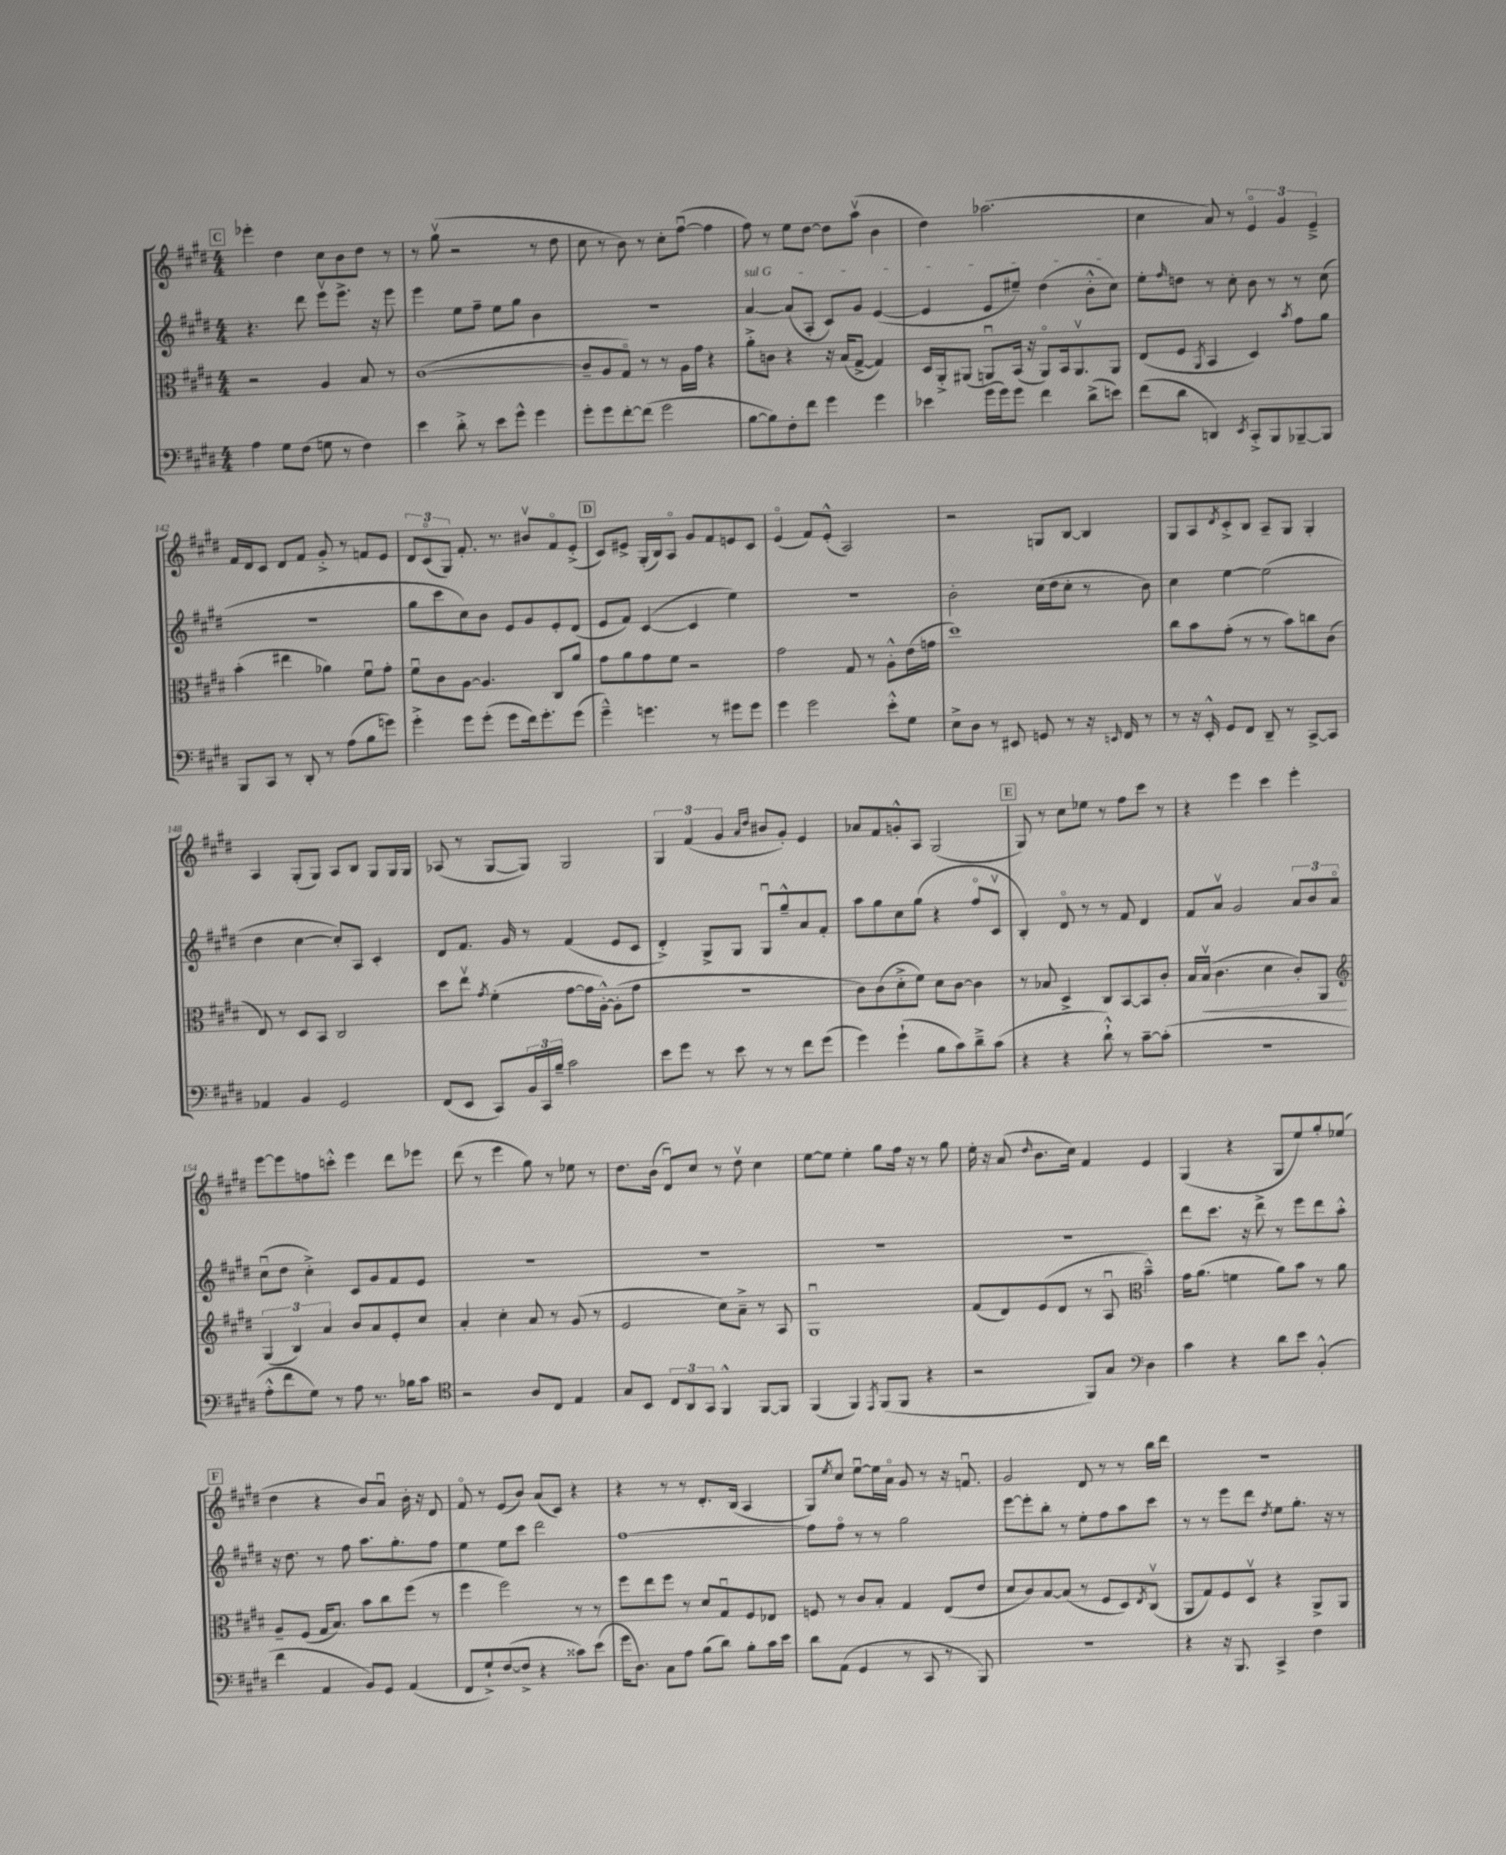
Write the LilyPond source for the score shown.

<<
\new StaffGroup <<
\new Staff = "s0" {
    \clef treble \key e \major \numericTimeSignature \time 4/4
    \mark \markup { \box "C" } ees'''4-. dis''4 cis''8 b'8 dis''8 r8 |
    r8 gis''8\upbow( r2 r8 dis''8 |
    cis''8 r8 b'8) r8 cis''8-. fis''8~\downbow( fis''4 |
    fis''8) r8 e''8 dis''8~ dis''8 a''8\upbow( b'4 |
    dis''4) aes''2.( |
    cis''4 a'8) r8 \tuplet 3/2 { e'4\flageolet gis'4 e'4---> } |
    fis'16 dis'16 cis'8 dis'8 fis'8 gis'8-.-> r8 f'8 e'8 |
    \tuplet 3/2 { dis'8 cis'8\flageolet( gis8) } fis'8.-. r8. bis'8\upbow fis'8\flageolet e'8-.->( |
    \mark \markup { \box "D" } cis'8) eis'8-> gis16-.( b16) a8\flageolet gis'8 fis'8 e'8 cis'8 |
    e'4\flageolet( fis'8) e'8-.-^( a2) |
    r2 g8 b8~ b4 |
    gis8 a8 \acciaccatura { dis'8 } cis'8-.-> b8 a8-- gis8 gis4-. |
    a4 gis8-.( gis8) a8 b8 gis8 gis16 gis16 |
    aes8( r8 gis8~ gis8) gis2 |
    \tuplet 3/2 { gis4 fis'4( gis'4 } \grace { a'16 dis''16 } bis'8 gis'8-.) e'4 |
    aes'8 fis'8 g'8-.-^ a8 gis2( |
    \mark \markup { \box "E" } gis8) r8 cis''8 ees''8 r8 fis''8 cis'''8 r8 |
    r4 e'''4 cis'''4 e'''4-. |
    e'''8~ e'''8 f''8 c'''8-.-^ e'''4 dis'''8 ees'''8 |
    dis'''8( r8 e'''4 gis''8) r8 ees''8 r8 |
    dis''8. b'16( dis'8\downbow) cis''8 r8 dis''8\upbow cis''4 |
    e''8~ e''8 e''4-. gis''8 fis''16 r16 r8 gis''8 |
    e''16-. r16 a'8( \grace { dis''16 } b'8. cis''16) fis'4 e'4 |
    gis4( r4 gis8 e''8) gis''8-. ees''8( |
    \mark \markup { \box "F" } dis''4 r4 b'8) a'8\downbow b'16-. r16 dis'8 |
    fis'8\flageolet r8 e'8( b'8) a'8( cis'8) r4 |
    r4 r8 r8 dis'8.-. b16( a4 |
    gis8) \acciaccatura { e''8 } cis''8 e''8~\downbow e''16 a'16\flageolet gis'8 r8 r16 f'8.\downbow |
    gis'2 dis'8 r8 r8 b''16 dis'''16 |
    R1 \bar "|." |
}
\new Staff = "s1" {
    \clef treble \key e \major \numericTimeSignature \time 4/4
    \mark \markup { \box "C" } r4. dis'''8 e'''8\upbow e'''8.-> r16 e'''8 |
    e'''4 e''8 fis''8-- e''8 gis''8 b'4 |
    R1 |
    \once \override TextSpanner.bound-details.left.text = \markup { \italic "sul G" } a'4~\startTextSpan a'8( a8-. cis'8) gis'8 e'4~( |
    e'4 e'8 eis''8--) dis''4( b'8-.-^ cis''8\stopTextSpan) |
    e''8-. \grace { fis''16 } d''8 r8 cis''8-. b'8 r8 r8 cis''8( |
    R1 |
    gis''8 cis'''8 cis''8) b'8 e'8 gis'8 e'8-. dis'8( |
    \mark \markup { \box "D" } e'8 fis'8) cis'4~( cis'4 e''4) |
    R1 |
    b'2-. cis''16( dis''16 cis''8-. r8 b'8) |
    cis''4 e''4~ e''2( |
    dis''4 cis''4~ cis''8-.) a8 cis'4-. |
    dis'8 fis'8. gis'16 r8 fis'4( e'8 cis'8 |
    dis'4-.->) gis8-> gis8 gis8\downbow gis''8---^ a'8 fis'8-. |
    a''8 gis''8 cis''8 gis''8( r4 fis''8\flageolet cis'8\upbow |
    \mark \markup { \box "E" } b4-.) dis'8\flageolet r8 r8 fis'8 dis'4 |
    fis'8 a'8\upbow gis'2 \tuplet 3/2 { a'8 b'8 a'8\flageolet } |
    cis''8\downbow( dis''8 cis''4-.->) cis'8 gis'8 fis'8 e'8 |
    R1 |
    R1 |
    R1 |
    R1 |
    dis'''8 cis'''8. r16 dis'''8-> r8 e'''8 dis'''8 a''8-.-^ |
    \mark \markup { \box "F" } r16 dis''8. r8 fis''8 a''8. gis''8.-. fis''8 |
    e''4 e''8 cis'''8 dis'''2 |
    fis''1~ |
    fis''8 fis''8\flageolet r8 r8 gis''2 |
    e'''8~ e'''8-. b''8-. r8 e''8-. fis''8 a''8 cis'''8 |
    r8 r8 e'''8 dis'''8 \acciaccatura { dis''8 } e''8 gis''8.-. r16 r8 \bar "|." |
}
\new Staff = "s2" {
    \clef alto \key e \major \numericTimeSignature \time 4/4
    \mark \markup { \box "C" } r2 a4 b8 r8 |
    cis'1~( |
    cis'8-- a8 gis8\flageolet) r8 r8 a16 gis'16 r4 |
    a'8-.-> c'8 r4 r16 b16( gis8~-> gis4) |
    dis16 a,16-.-> ais,8( a,8\downbow) b,16( r16 a,8\flageolet) b,16 a,8.\upbow a,8 |
    e8( fis8 \acciaccatura { a,8 } b,4 dis4) \acciaccatura { b'8 } gis'8 a'8 |
    b'4-.( eis''4 aes'4) fis'8\downbow gis'8-. |
    fis'8\downbow cis'8 a8~ a4. cis8 a'8 |
    \mark \markup { \box "D" } gis'8 a'8 gis'8 fis'8 r2 |
    gis'2 gis8 r8 a8-.-^ e'16( g'16 |
    dis''1) |
    cis''8 b'8 gis'8-.( r8 r8 b'8) c''8 cis'8( |
    e8) r8 dis8 b,8 cis2 |
    dis''8 e''8\upbow \acciaccatura { gis'8 } fis'4-.( gis'8~ gis'16 a16~-.-^) a8-.( gis'8 |
    R1 |
    cis'8) cis'8( dis'8-.-> fis'8) dis'8 cis'8~ cis'4 |
    \mark \markup { \box "E" } r8 bes8 dis4-> cis8 b,8~ b,8 cis'8-. |
    b16 b16\upbow\<( cis'4. dis'4 cis'8-.) a,8\! |
    \clef treble \tuplet 3/2 { gis4( b4) a'4 } b'8 a'8 e'8-. cis''8 |
    a'4-. cis''4-. a'8 r8 gis'8( r8 |
    e'2 cis''8) a'8---> r8 a8 |
    gis1\downbow |
    fis'8( dis'8) e'8( dis'8 r8 a8\downbow \clef alto b'4---^) |
    gis'16 a'8.( f'4 a'8) b'8 r8 a'8 |
    \mark \markup { \box "F" } a8-- fis8( gis16 b8.) b'8 cis''8 fis''8( r8 |
    fis''4 fis''2) r8 r8 |
    fis''8 e''8 fis''8 r8 dis'8 gis8\downbow fis8 ees8 |
    f8 r8 cis'8 b8-. gis4 e8( e'8 |
    dis'8 cis'8) b8~ b8( r8 fis8 dis8) \acciaccatura { e8 } cis8\upbow( |
    a,8 gis8) fis8 dis8\upbow r4 a,8-> a,8 \bar "|." |
}
\new Staff = "s3" {
    \clef bass \key e \major \numericTimeSignature \time 4/4
    \mark \markup { \box "C" } a4 gis8 fis8( g8 r8 fis4) |
    e'4 dis'8-.-> r8 e'8 gis'8-^ gis'4 |
    gis'8-. gis'8 fis'8~-. fis'8( gis'2 |
    b8~ b8) fis8-. fis'8 gis'4 gis'4 |
    ees'4 gis'16( gis'16) gis'8 fis'4 dis'8->( e'8) |
    fis'8( dis'8 d,4) \acciaccatura { e,8 } cis,8-.-> b,,8 bes,,8~-- bes,,8 |
    b,,8 cis,8 r8 dis,8-. r8 a8( b8 g'8) |
    gis'4-.-> gis'8 gis'8-.( gis'8 fis'16) gis'8.-. gis'8( |
    \mark \markup { \box "D" } gis'4---^) g'4. r8 gis'8 gis'8 |
    gis'4 gis'2 e'8-.-^ gis8 |
    e8-> dis8 r8 eis,8 g,8 r8 r16 \grace { e,16 } fis,16 r8 |
    r8 r16 e,16-.-^ gis,8 fis,8 dis,8-- r8 cis,8~-> cis,8 |
    aes,4 b,4 gis,2 |
    fis,8( e,8 cis,8) \tuplet 3/2 { b,16 cis,16 b16-- } cis'2 |
    e'8 gis'8 r8 e'8 r8 r8 fis'8 gis'8( |
    gis'4) gis'4-!( b8 cis'8) dis'8---> cis'8( |
    \mark \markup { \box "E" } r4 r4 dis'8-!-^) r8 cis'8~-- cis'8-.( |
    R1 |
    a8-.-^ fis'8 gis8) r8 a8 r8. bes16 cis'8 |
    \clef tenor r2 a8 cis8 e4 |
    gis8 b,8 \tuplet 3/2 { cis8 a,8 gis,8 } fis,4-^ fis,8~ fis,8 |
    fis,4( fis,4) \acciaccatura { e,8 } fis,8( fis,8 r4 |
    r2 fis,8) gis8 \clef bass dis4 |
    cis'4 r4 dis'8 e'8 b,4-.-^( |
    \mark \markup { \box "F" } fis'4 a,4 b,8) gis,8 a,4( |
    fis,8 gis8-!->) fis8~( fis8-> r4 cisis'8) e'8( |
    gis'16 dis8.) cis8 a8 b8( dis'8) b8-. cis'16 e'16 |
    dis'8 a,8( gis,4 r8 cis,8 r8 b,,8) |
    r1 |
    r4 r16 b,,8. cis,4-> fis4 \bar "|." |
}
>>
>>
\layout { \context { \Score currentBarNumber = #136 } }
